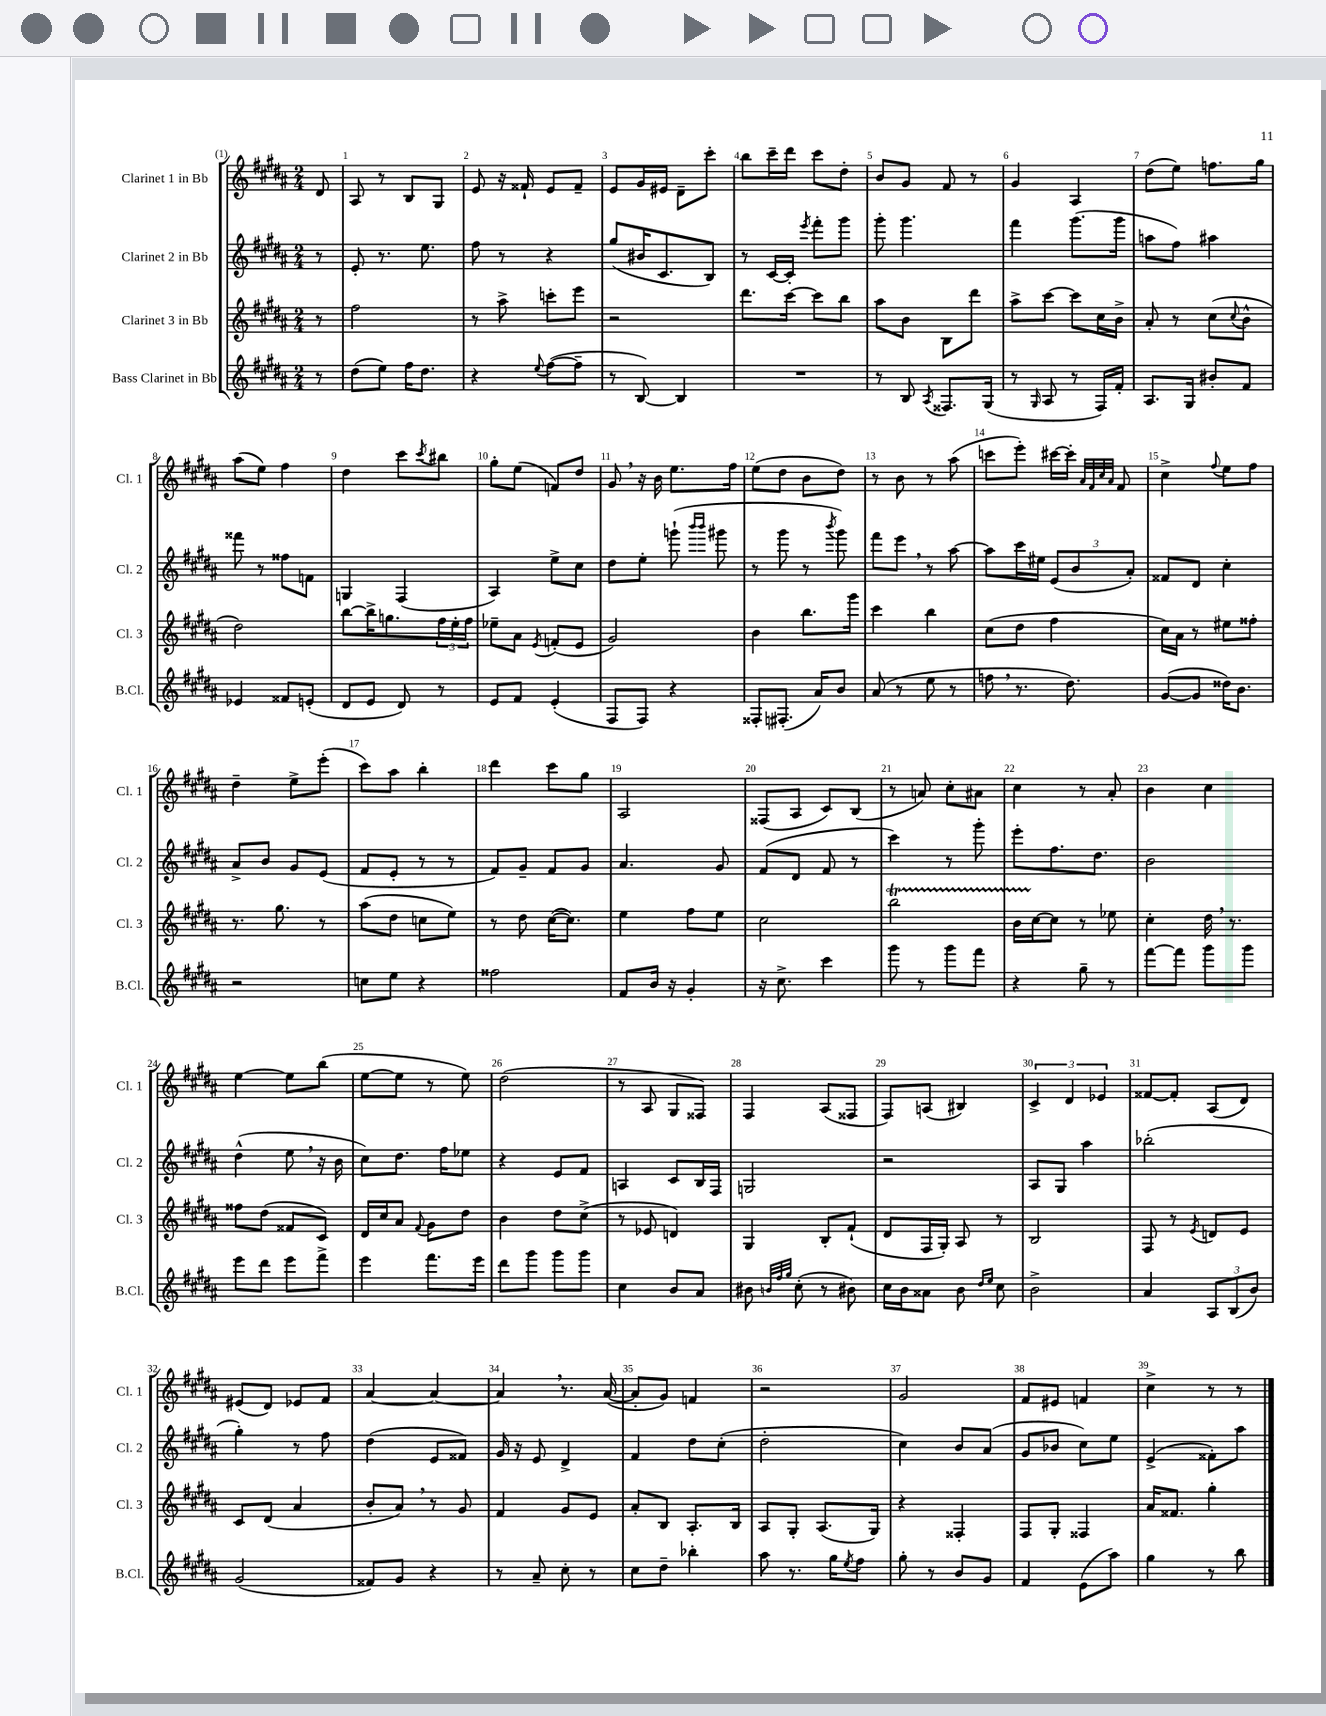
<<
\new StaffGroup <<
\new Staff = "s0" \with { instrumentName = "Clarinet 1 in Bb" shortInstrumentName = "Cl. 1" } {
    \clef treble \key b \major \numericTimeSignature \time 2/4 \partial 8
    dis'8 |
    ais8 r8 b8 gis8 |
    e'8 r16 fisis'16-! e'8 fisis'8-- |
    e'8 gis'16 eis'16 dis'8-- cis'''8-. |
    b''8 cis'''16-- dis'''16 cis'''8 dis''8-. |
    b'8 gis'8 fis'8 r8 |
    gis'4 ais4 |
    dis''8( e''8) f''8. gis''16 |
    ais''8( e''8) fis''4 |
    dis''4 cis'''8 \acciaccatura { cis'''8 } bis''8 |
    gis''8-. e''8( f'8) dis''8 |
    gis'8 \breathe r16 b'16 e''8. fis''16 |
    e''8( dis''8 b'8 dis''8) |
    r8 b'8 r8 ais''8( |
    c'''8 e'''8-.) cis'''16~ cis'''16-. \grace { ais'32 fis'32 cis''32 ais'32 } fis'8 |
    cis''4-> \appoggiatura { fis''8 } e''8 fis''8 |
    dis''4-- e''8-> e'''8-.( |
    cis'''8) ais''8 b''4-. |
    dis'''4 cis'''8 gis''8 |
    ais2 |
    fisis8( ais8 cis'8) b8( |
    r8 a'8) cis''8-. ais'8 |
    cis''4 r8 ais'8-. |
    b'4 cis''4 |
    e''4~ e''8 b''8( |
    e''8~ e''8 r8 e''8) |
    dis''2( |
    r8 ais8 gis8 fisis8) |
    fis4 ais8( fisis8 |
    fis8) a8( bis4) |
    \tuplet 3/2 { cis'4-> dis'4 ees'4 } |
    fisis'8~ fisis'8-. ais8( dis'8) |
    eis'8( dis'8) ees'8 fis'8 |
    ais'4~ ais'4~ |
    ais'4 \breathe r8. ais'16~( |
    ais'8-. gis'8) f'4 |
    r2 |
    gis'2 |
    fis'8 eis'8 f'4 |
    cis''4-> r8 r8 \bar "|." |
}
\new Staff = "s1" \with { instrumentName = "Clarinet 2 in Bb" shortInstrumentName = "Cl. 2" } {
    \clef treble \key b \major \numericTimeSignature \time 2/4 \partial 8
    r8 |
    e'8-. r8. e''8. |
    fis''8 r8 r4 |
    gis''8( bis'16 cis'8. b8) |
    r8 cis'16~ cis'16-. \acciaccatura { e'''8 } fis'''8-. gis'''8 |
    gis'''8-. gis'''4. |
    fis'''4 gis'''8.( gis'''16 |
    a''8 fis''8) ais''4 |
    fisis'''8 r8 fisis''8 f'8 |
    g4 fis4( |
    ais4) e''8-> cis''8 |
    dis''8 e''8-. g'''8-!( \grace { b'''16 b'''16 } gis'''8 |
    r8 gis'''8 r8 \acciaccatura { b'''8 } gis'''8) |
    fis'''8 e'''8 \breathe r8 ais''8~ |
    ais''8 cis'''16 eis''16 \tuplet 3/2 { e'8( b'8 ais'8-.) } |
    fisis'8 dis'8 cis''4-. |
    ais'8-> b'8 gis'8 e'8( |
    fis'8 e'8-. r8 r8 |
    fis'8) gis'8-- fis'8 gis'8 |
    ais'4. gis'8 |
    fis'8( dis'8 fis'8 r8 |
    cis'''4) r8 gis'''8-. |
    e'''8-. fis''8. dis''8. |
    b'2 |
    dis''4-^( e''8 \breathe r16 b'16 |
    cis''8) dis''8. fis''16 ees''8 |
    r4 e'8 fis'8 |
    a4 cis'8 b16 fis16 |
    g2 |
    r2 |
    ais8 gis8 ais''4 |
    bes''2-.( |
    gis''4-.) r8 fis''8 |
    dis''4( e'8 fisis'8) |
    gis'16 r16 e'8 dis'4-> |
    fis'4 dis''8 cis''8-.( |
    dis''2-. |
    cis''4) b'8 ais'8( |
    gis'8 bes'8 cis''8) e''8 |
    e'4->( fisis'8-.) ais''8 \bar "|." |
}
\new Staff = "s2" \with { instrumentName = "Clarinet 3 in Bb" shortInstrumentName = "Cl. 3" } {
    \clef treble \key b \major \numericTimeSignature \time 2/4 \partial 8
    r8 |
    fis''2 |
    r8 ais''8-> c'''8-. e'''8 |
    r2 |
    dis'''8. cis'''16~ cis'''8 b''8 |
    ais''8 b'8 b8 dis'''8 |
    ais''8-> cis'''8~ cis'''8 cis''16 b'16-> |
    ais'8-. r8 cis''8( \appoggiatura { cis''8 } b'8-^ |
    dis''2) |
    b''8~ b''16-> g''8. \tuplet 3/2 { fis''16 e''16-. fis''16 } |
    ees''8-- ais'8 \acciaccatura { e'8 } f'8-.( e'8 |
    gis'2) |
    b'4 b''8. gis'''16 |
    cis'''4 b''4 |
    cis''8( dis''8 fis''4 |
    cis''16) ais'16 r8 eis''8 fisis''8-. |
    r8. gis''8. r8 |
    ais''8( dis''8 c''8 e''8) |
    r8 dis''8 cis''16~( cis''8.) |
    e''4 fis''8 e''8 |
    cis''2 |
    b''2\startTrillSpan |
    b'16 cis''16~\stopTrillSpan cis''8 r8 ees''8 |
    cis''4-. dis''16 \breathe r8. |
    fisis''8 dis''8( fisis'8 cis'8) |
    dis'16 cis''16 ais'8 \appoggiatura { fis'8 } gis'8 dis''8 |
    b'4 dis''8 cis''8->( |
    r8 ees'8 d'4) |
    gis4 b8-. fis'8-!( |
    dis'8 fis16 gis16-.) ais8 r8 |
    b2 |
    fis8 r8 \acciaccatura { e'8 } d'8 e'8 |
    cis'8 dis'8( ais'4 |
    b'8-. ais'8) \breathe r8 gis'8 |
    fis'4 gis'8 e'8 |
    ais'8-. b8 ais8.-. b16 |
    ais8 gis8-. ais8.( gis16) |
    r4 fisis4-. |
    fis8 gis8-. fisis4 |
    ais'16 fisis'8. gis''4-. \bar "|." |
}
\new Staff = "s3" \with { instrumentName = "Bass Clarinet in Bb" shortInstrumentName = "B.Cl." } {
    \clef treble \key b \major \numericTimeSignature \time 2/4 \partial 8
    r8 |
    dis''8( e''8) fis''16 dis''8. |
    r4 \appoggiatura { e''8 } fis''8~( fis''8-- |
    r8 b8~) b4 |
    R2 |
    r8 b8 \acciaccatura { ais8 } fisis8. gis16( |
    r8 \grace { gis16 } ais8 r8 fis16) fis'16-. |
    ais8. gis16 bis'8-. fis'8 |
    ees'4 fisis'8 e'8-.( |
    dis'8 e'8 dis'8) r8 |
    e'8 fis'8 e'4-.( |
    fis8 fis8) r4 |
    fisis8-. fis8.-.( ais'16) b'8 |
    ais'8( r8 e''8 r8 |
    f''8 \breathe r8. dis''8.) |
    gis'8~( gis'8 disis''16) b'8. |
    r2 |
    c''8 e''8 r4 |
    fisis''2 |
    fis'8 b'16 r16 gis'4-. |
    r16 cis''8.-> cis'''4 |
    gis'''8 r8 gis'''8 fis'''8 |
    r4 gis''8-- r8 |
    fis'''8~ fis'''8 gis'''8 gis'''8 |
    e'''8 dis'''8 e'''8 fis'''8-> |
    e'''4 fis'''8. e'''16 |
    dis'''8 gis'''8 gis'''8 gis'''8 |
    cis''4 b'8 ais'8 |
    bis'8 \grace { b'32 fis''32 gis''32 } cis''8-.( r8 bis'8) |
    cis''16 b'16 aisis'8 b'8 \grace { dis''16 e''16 } cis''8 |
    b'2-> |
    ais'4 \tuplet 3/2 { ais8 b8( b'8) } |
    gis'2( |
    fisis'8) gis'8 r4 |
    r8 ais'8-- cis''8-. r8 |
    cis''8 dis''8-- bes''4-. |
    ais''8 r8. gis''16 \acciaccatura { e''8 } fis''8 |
    gis''8-. r8 b'8 gis'8 |
    fis'4 e'8( ais''8) |
    gis''4 r8 b''8 \bar "|." |
}
>>
>>
\layout { \context { \Score \override BarNumber.break-visibility = ##(#f #t #t) barNumberVisibility = #all-bar-numbers-visible } }
